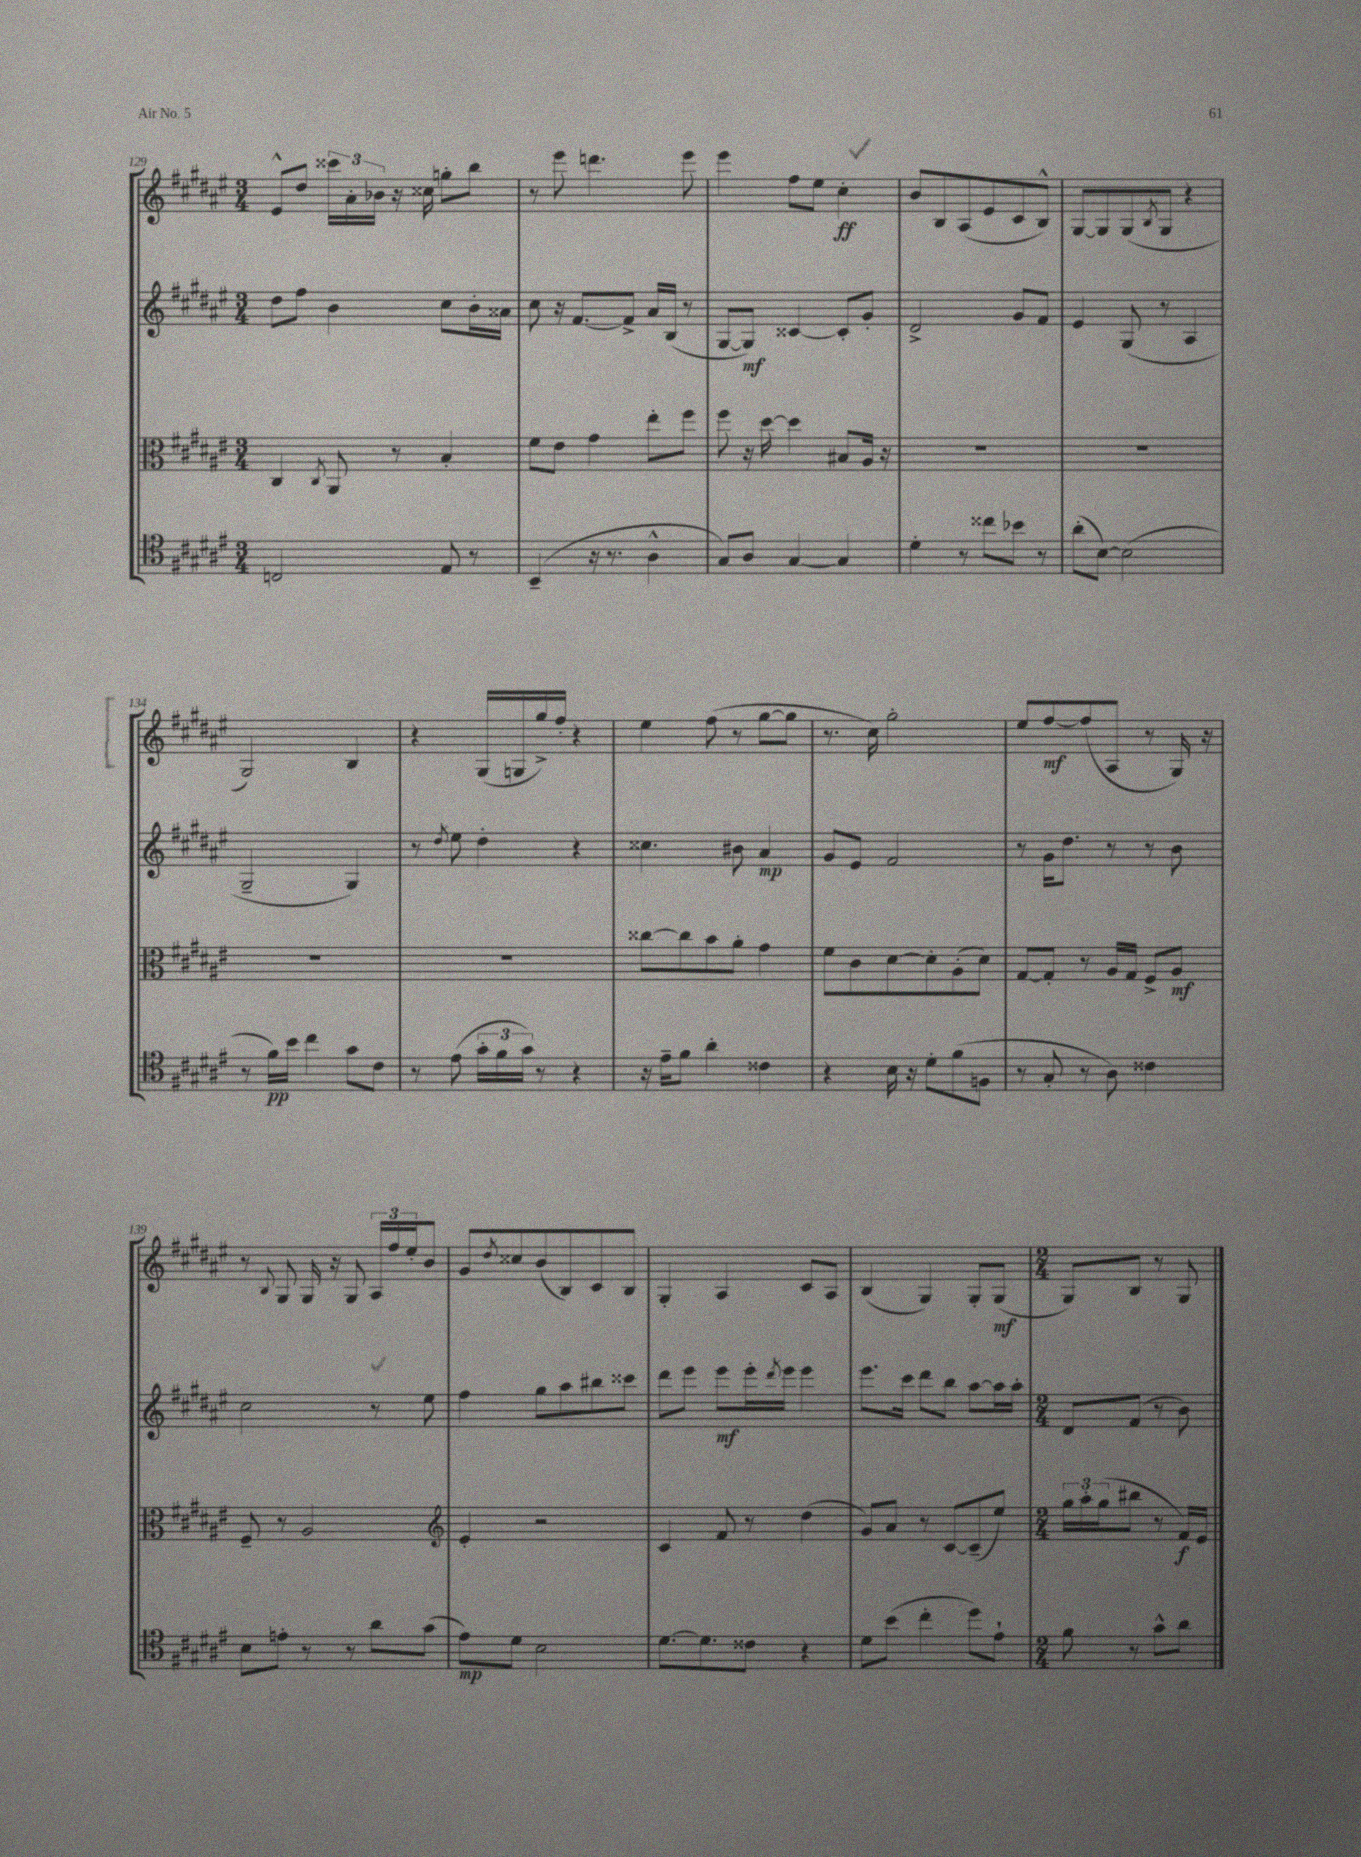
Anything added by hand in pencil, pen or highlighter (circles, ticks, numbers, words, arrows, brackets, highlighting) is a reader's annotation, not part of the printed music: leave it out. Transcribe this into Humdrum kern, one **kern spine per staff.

**kern	**kern	**kern	**kern
*staff4	*staff3	*staff2	*staff1
*clefC4	*clefC3	*clefG2	*clefG2
*k[f#c#g#d#a#e#]	*k[f#c#g#d#a#e#]	*k[f#c#g#d#a#e#]	*k[f#c#g#d#a#e#]
*M3/4	*M3/4	*M3/4	*M3/4
2C	4C#	8dd#	8e#^^
.	.	8ff#	8dd#
.	8qC#	.	.
.	8AA#	4b	24ccc##
.	.	.	24a#'
.	.	.	24b-
.	8r	.	16r
.	.	.	16cc##
8E#	4B'	8cc#	8gg'
8r	.	16b'	8bb
.	.	16a##	.
=	=	=	=
(4BB~	8f#	8cc#	8r
.	8e#	16r	8eee#
.	.	[8.f#	.
16r	4g#	.	4.ddd
8.r	.	.	.
.	.	8f#^]	.
4A#^^	8ee#'	16a#	.
.	.	(16B	.
.	8ff#	8r	8eee#
=	=	=	=
8G#)	8ff#	[8G#	4eee#
8A#	16r	8G#])	.
.	[16dd#	.	.
[4G#	4dd#]	[4c##	8ff#
.	.	.	8ee#
4G#]	8B#	8c##']	4cc#'
.	16A#	8g#'	.
.	16r	.	.
=	=	=	=
4d#'	2.r	2d#^	8b
.	.	.	8B
8r	.	.	(8A#
8cc##	.	.	8e#
8b-	.	8g#	8c#
8r	.	8f#	8B^^)
=	=	=	=
(8a#'	2.r	4e#	[8G#
[8B)	.	.	8G#]
(2B]	.	(8G#	(8G#
.	.	.	8qB
.	.	8r	8G#
.	.	4A#	4r
=	=	=	=
8r	2.r	2G#~	2G#)
16f#)	.	.	.
16b	.	.	.
4cc#	.	.	.
8g#	.	4G#)	4B
8c#	.	.	.
=	=	=	=
8r	2.r	8r	4r
.	.	8qdd#	.
(8e#	.	8ee#	.
24g#'	.	4dd#'	(16G#
24f#	.	.	.
.	.	.	16G
24g#)	.	.	.
8r	.	.	16gg#^)
.	.	.	16ff#'
4r	.	4r	4r
=	=	=	=
16r	[8cc##	4.cc##	4ee#
16e#~	.	.	.
8f#	8cc##]	.	.
4a#'	8b	.	(8ff#
.	8a#'	8b#	8r
4c##	4g#	4a#	[8gg#
.	.	.	8gg#]
=	=	=	=
4r	8f#	8g#	8.r
.	8c#	8e#	.
.	.	.	16cc#)
16B	[8d#	2f#	2gg#'
16r	.	.	.
8d#'	8d#']	.	.
(8f#	(8A#'	.	.
8F	8d#)	.	.
=	=	=	=
8r	[8G#	8r	8ee#
8G#'	8G#']	16g#	[8ff#
.	.	8.dd#	.
8r	8r	.	(8ff#]
8A#)	16A#	8r	8A#
.	16G#	.	.
4c##	8F#^	8r	8r
.	8A#	8b	16G#)
.	.	.	16r
=	=	=	=
8B	8F#~	2cc#	8r
.	.	.	8qqB
8e'	8r	.	8G#
8r	2A#	.	16G#
.	.	.	16r
8r	.	.	8G#
8a#	.	8r	24A#
.	.	.	24ff#
.	.	.	24ee#'
(8g#	.	8ee#	8b
=	=	=	=
*	*clefG2	*	*
8e#)	4e#'	4ff#	8g#
.	.	.	8qdd#
8d#	.	.	8cc##
2B	2r	8gg#	(8b
.	.	8aa#	8B)
.	.	8bb#	8c#
.	.	8ccc##	8B
=	=	=	=
[8.d#	4c#	8ddd#	4G#'
.	.	8eee#	.
8.d#]	.	.	.
.	8f#	8eee#	4A#
8c##	8r	16eee#'	.
.	.	8qddd#	.
.	.	16eee#	.
4r	(4dd#	4eee#	8c#
.	.	.	8A#
=	=	=	=
8d#	8g#)	8.eee#	(4B
(8b	8a#	.	.
.	.	16ccc#	.
4cc#'	8r	8ddd#	4G#)
.	[8c#	8bb	.
8dd#)	(8c#~]	[8aa#	8G#'
8e#`	8ee#)	16aa#]	(8G#
.	.	16aa#'	.
=	=	=	=
*M2/4	*M2/4	*M2/4	*M2/4
8f#	24gg#	8d#	8G#)
.	24aa#'	.	.
.	(24gg#	.	.
8r	8bb#	(8f#	8B
8g#^^	8r	8r	8r
8a#	16f#)	8b)	8G#
.	16e#	.	.
==	==	==	==
*-	*-	*-	*-
